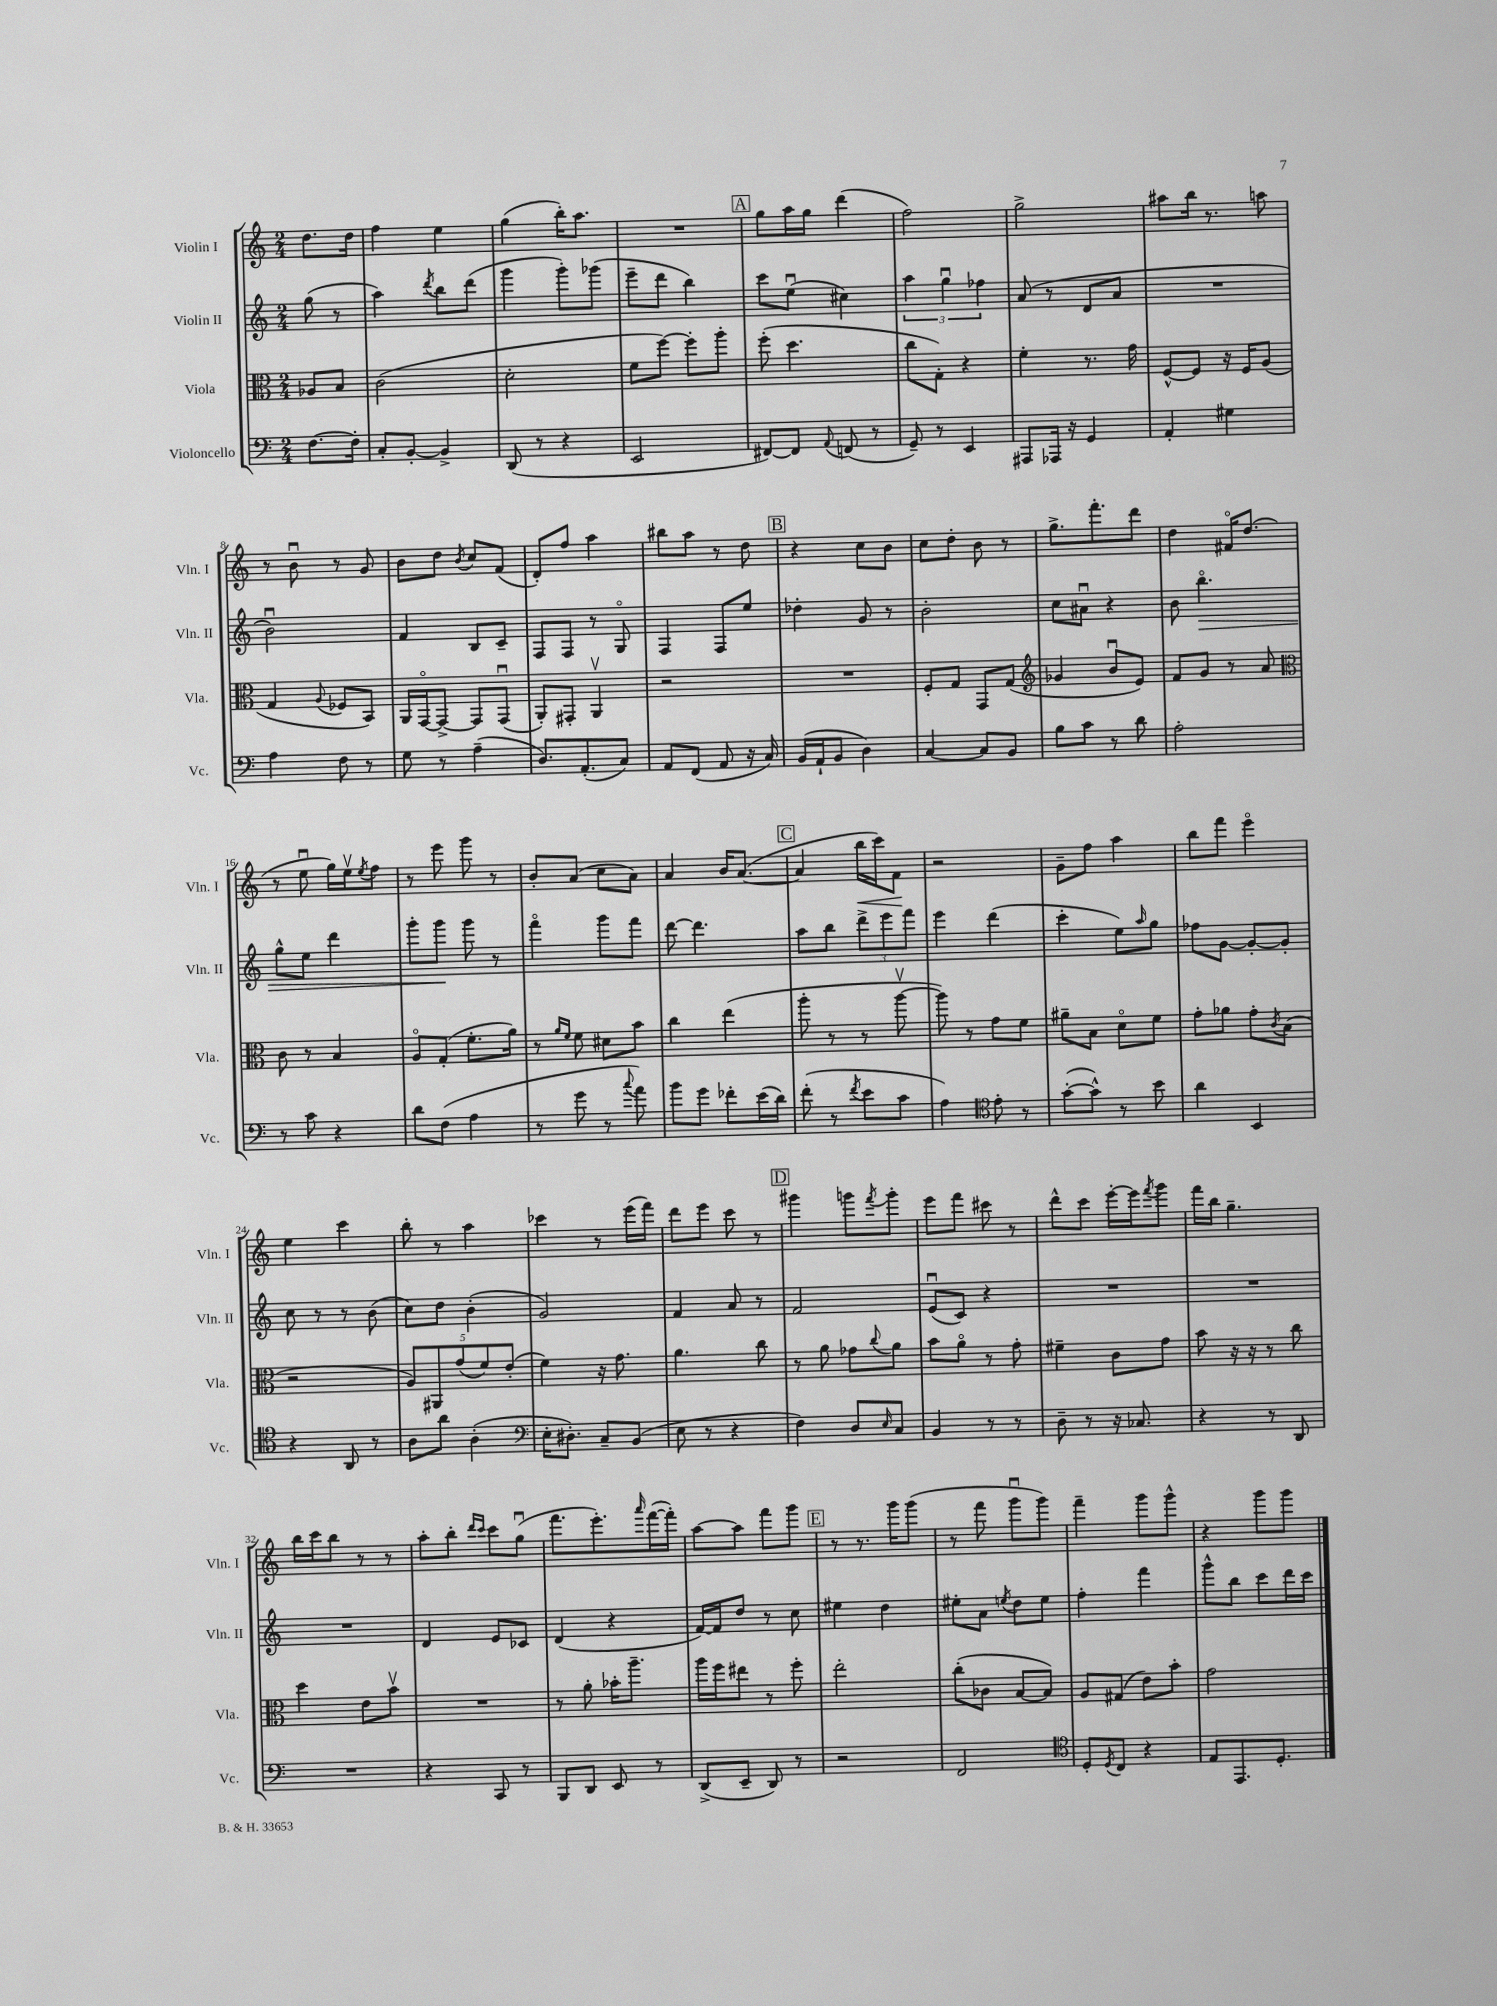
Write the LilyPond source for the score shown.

<<
\new StaffGroup <<
\new Staff = "s0" \with { instrumentName = "Violin I" shortInstrumentName = "Vln. I" } {
    \clef treble \key c \major \numericTimeSignature \time 2/4 \partial 4
    d''8. d''16 |
    f''4 e''4 |
    g''4( b''16-.) a''8. |
    R2 |
    \mark \markup { \box "A" } g''8 a''16 g''16 d'''4( |
    f''2) |
    g''2-> |
    ais''8 b''16 r8. a''8 |
    r8 b'8\downbow r8 g'8 |
    b'8 d''8 \acciaccatura { b'8 } c''8 f'8( |
    d'8-.) f''8 a''4 |
    bis''8 a''8 r8 d''8 |
    \mark \markup { \box "B" } r4 c''8 b'8 |
    c''8 d''8-. b'8 r8 |
    g''8.-> f'''8.-. d'''8 |
    d''4 fis'16\flageolet d''8.( |
    r8 e''8\downbow g''16) e''16\upbow \acciaccatura { e''8 } f''8 |
    r8 e'''8 g'''8 r8 |
    b'8-. a'8( c''8 a'8) |
    a'4 b'16 a'8.~( |
    \mark \markup { \box "C" } a'4 b''16\< c'''16) f'8\! |
    r2 |
    g'8-- f''8 a''4 |
    b''8 f'''8 e'''4\flageolet |
    e''4 c'''4 |
    b''8-. r8 a''4 |
    ces'''4 r8 e'''16( f'''16) |
    d'''8 e'''8 c'''8 r8 |
    \mark \markup { \box "D" } gis'''4 g'''8 \acciaccatura { f'''8 } g'''8-. |
    e'''8 f'''8 cis'''8 r8 |
    d'''8-^ c'''8 e'''16~-. e'''16 \acciaccatura { f'''8 } g'''8 |
    f'''16 b''16 g''4.-- |
    b''16 c'''16 b''8 r8 r8 |
    a''8-. b''8-. \grace { d'''16 c'''16 } c'''8 g''8\downbow( |
    f'''8. e'''8.-.) \grace { a'''16 } f'''16~( f'''16-.) |
    a''8~ a''8 f'''8 g'''8 |
    \mark \markup { \box "E" } r8 r8. g'''16 g'''8( |
    r8 f'''8 g'''8\downbow g'''8) |
    f'''4-- g'''8 g'''8-^ |
    r4 g'''8 g'''8 \bar "|." |
}
\new Staff = "s1" \with { instrumentName = "Violin II" shortInstrumentName = "Vln. II" } {
    \clef treble \key c \major \numericTimeSignature \time 2/4 \partial 4
    g''8( r8 |
    a''4) \acciaccatura { d'''8 } b''8 d'''8( |
    g'''4 g'''8-.) ges'''8( |
    e'''8-- d'''8 b''4) |
    \mark \markup { \box "A" } c'''8 e''8\downbow( cis''4) |
    \tuplet 3/2 { a''4 g''4\downbow fes''4 } |
    a'8( r8 d'8 a'8 |
    R2 |
    b'2\downbow) |
    f'4 b8 c'8-- |
    f8 f8 r8 g8\flageolet |
    f4 f8 e''8 |
    \mark \markup { \box "B" } des''4-. g'8 r8 |
    b'2-. |
    c''8 ais'8\downbow r4 |
    b'8 b''4.\flageolet\> |
    g''8-^ e''8 d'''4 |
    g'''8-. g'''8\! g'''8 r8 |
    f'''4\flageolet g'''8 f'''8 |
    d'''8~ d'''4. |
    \mark \markup { \box "C" } a''8 b''8 \tuplet 3/2 { d'''8-> e'''8 f'''8 } |
    e'''4 d'''4( |
    c'''4-. e''8) \grace { a''16 } g''8 |
    fes''8 g'8~ g'8~-. g'8-. |
    c''8 r8 r8 b'8( |
    c''8) d''8 b'4-.( |
    g'2) |
    f'4 a'8 r8 |
    \mark \markup { \box "D" } f'2 |
    e'8\downbow( c'8) r4 |
    R2 |
    R2 |
    R2 |
    d'4 e'8 ces'8 |
    d'4( r4 |
    f'16~) f'16 d''8 r8 c''8 |
    \mark \markup { \box "E" } eis''4 d''4 |
    eis''8-. a'8 \acciaccatura { e''8 } d''8 e''8 |
    f''4-. f'''4 |
    g'''8-^ b''8 c'''8 d'''16 c'''16 \bar "|." |
}
\new Staff = "s2" \with { instrumentName = "Viola" shortInstrumentName = "Vla." } {
    \clef alto \key c \major \numericTimeSignature \time 2/4 \partial 4
    aes8 b8 |
    c'2( |
    d'2-. |
    f'8 f''8~) f''8-. a''8-. |
    \mark \markup { \box "A" } f''8-.( d''4. |
    c''8 g8-.) r4 |
    f'4-. r8. g'16 |
    f8~-^ f8 r16 f16 a8( |
    g4 \appoggiatura { a8 } fes8 b,8) |
    a,16 g,16~\flageolet g,8~-> g,8 g,8\downbow( |
    a,8-.) gis,8-. a,4\upbow |
    r2 |
    \mark \markup { \box "B" } R2 |
    f8-. g8 g,8 g8( |
    \clef treble ges'4 b'8\downbow e'8) |
    f'8 g'8 r8 a'8 |
    \clef alto c'8 r8 b4 |
    a8\flageolet g8-.( f'8.-. a'16) |
    r8 \grace { a'16 f'16 } f'8 dis'8 b'8 |
    c''4 e''4( |
    \mark \markup { \box "C" } a''8-. r8 r8 a''8~\upbow |
    a''8) r8 g'8 f'8 |
    ais'8-- b8 d'8\flageolet f'8 |
    g'8-. aes'8 g'8-. \acciaccatura { c'8 } b8( |
    r2 |
    \tuplet 5/4 { a8) ais,8 g'8( f'8) e'8-.( } |
    f'4) r16 g'8. |
    a'4. c''8 |
    \mark \markup { \box "D" } r8 a'8 ges'8 \appoggiatura { c''8 } a'8 |
    b'8 a'8\flageolet r8 g'8-. |
    fis'4-- c'8 g'8 |
    b'8 r16 r16 r8 c''8 |
    d''4 e'8 b'8\upbow |
    R2 |
    r8 a'8-. bes'16-. a''8.-- |
    a''16 f''16 eis''8 r8 f''8-. |
    \mark \markup { \box "E" } e''2-. |
    c''8-.( ces'8 b8~ b8) |
    a8 gis8( e'8) b'8-. |
    g'2 \bar "|." |
}
\new Staff = "s3" \with { instrumentName = "Violoncello" shortInstrumentName = "Vc." } {
    \clef bass \key c \major \numericTimeSignature \time 2/4 \partial 4
    f8.~ f16-. |
    c8-. b,8~-. b,4-> |
    d,8( r8 r4 |
    e,2 |
    \mark \markup { \box "A" } fis,8~) fis,8 \appoggiatura { a,8 } f,8( r8 |
    g,8--) r8 e,4 |
    ais,,8 aes,,16 r16 g,4 |
    a,4-. gis4 |
    a4 f8 r8 |
    g8 r8 a4--( |
    d8.) a,8.-.( c8) |
    a,8 f,8( a,8 r16 c16) |
    \mark \markup { \box "B" } b,16( a,16-! b,8 d4) |
    c4~ c8 b,8 |
    b8 c'8 r8 d'8 |
    a2-. |
    r8 c'8 r4 |
    d'8 f8( a4 |
    r8 g'8 r8 \appoggiatura { c''8 } a'8) |
    b'8 g'8 fes'8-. e'16( d'16) |
    \mark \markup { \box "C" } f'8-.( r8 \acciaccatura { f'8 } e'8 c'8 |
    a4) \clef tenor e'8-. r8 |
    g'8~-.( g'8-^) r8 b'8 |
    a'4 b,4 |
    r4 a,8 r8 |
    a8 a'8 a4-.( |
    \clef bass e16-. dis8.-.) c8-- b,8( |
    e8 r8 r4 |
    \mark \markup { \box "D" } f4) d8 \grace { e16 } c8 |
    b,4 r8 r8 |
    d8-- r8 r16 ces8. |
    r4 r8 d,8 |
    R2 |
    r4 c,8 r8 |
    b,,8 d,8 e,8 r8 |
    d,8->( e,8-- d,8) r8 |
    \mark \markup { \box "E" } r2 |
    f,2 |
    \clef tenor d8-. \acciaccatura { d8 } c8 r4 |
    e8 e,8. d8.-. \bar "|." |
}
>>
>>
